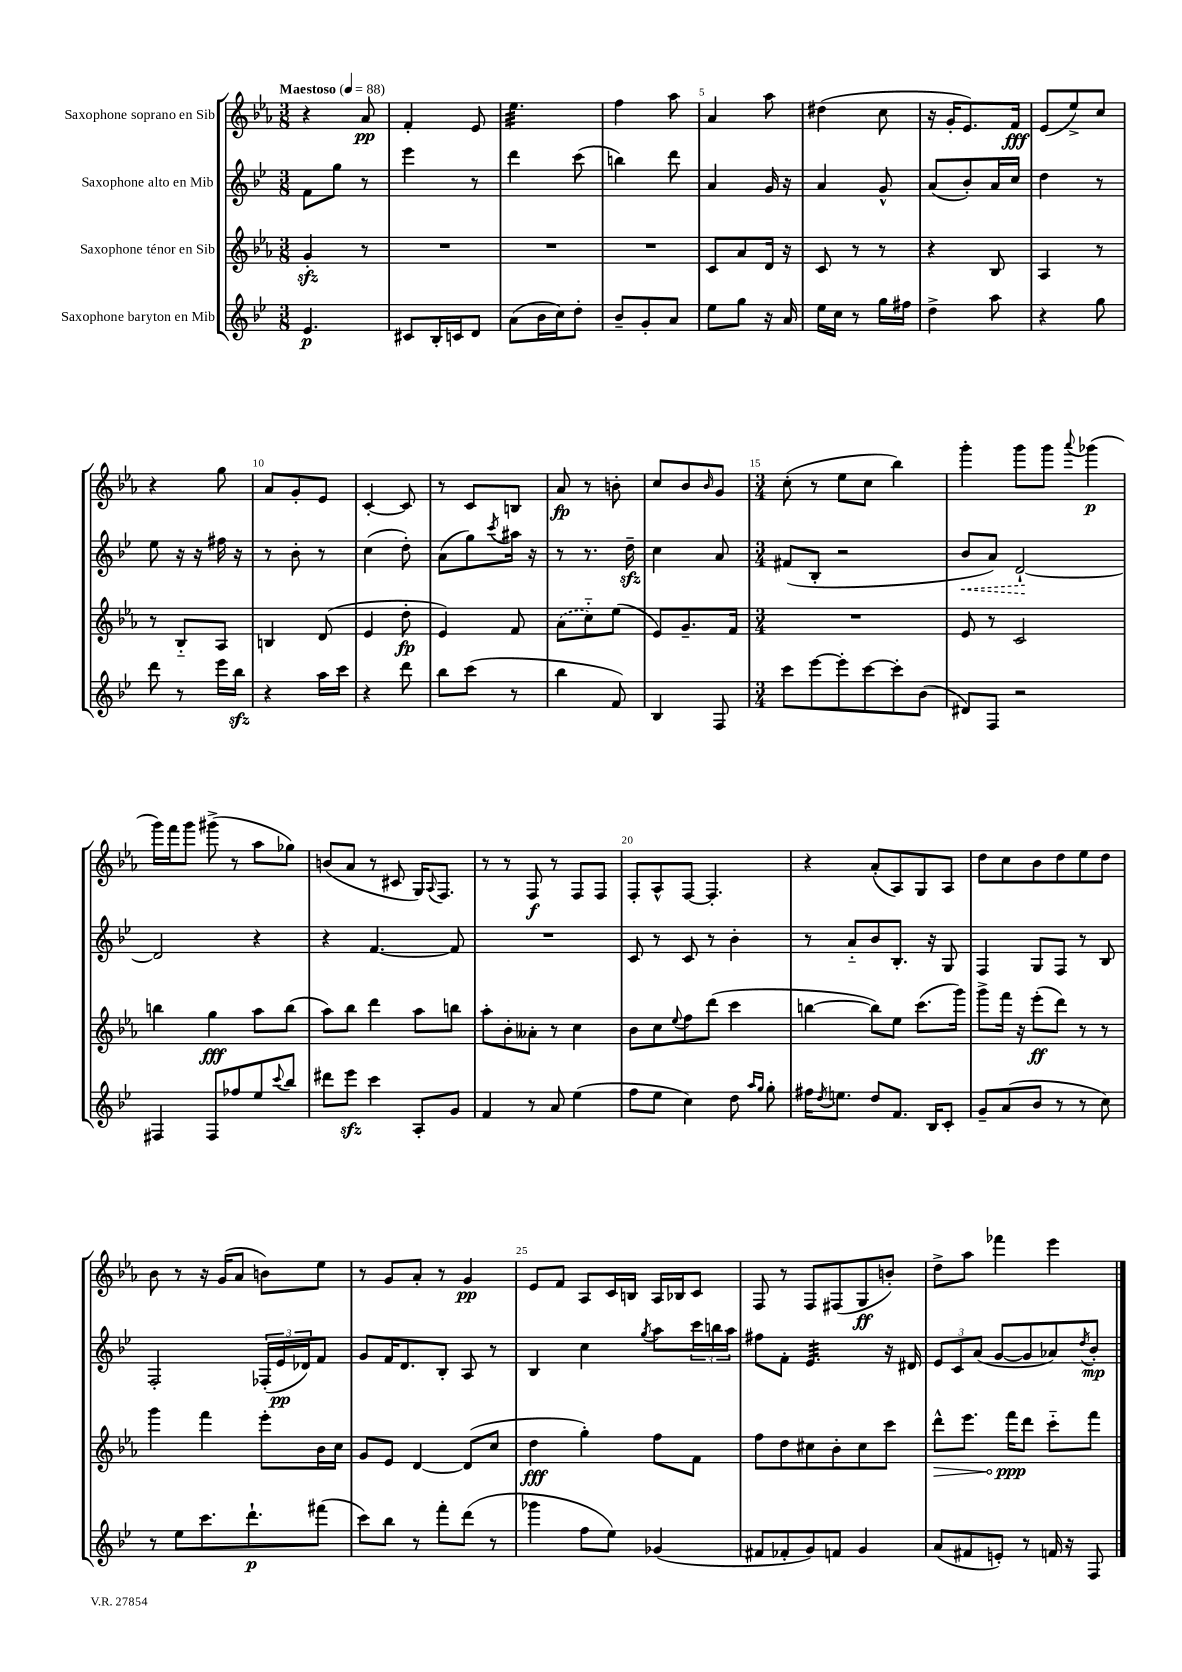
<<
\new StaffGroup <<
\new Staff = "s0" \with { instrumentName = "Saxophone soprano en Sib" } {
    \clef treble \key ees \major \numericTimeSignature \time 3/8 \tempo "Maestoso" 4 = 88
    r4 aes'8\pp |
    f'4-. ees'8 |
    ees''4.:32 |
    f''4 aes''8 |
    aes'4 aes''8 |
    dis''4( c''8 |
    r16 g'16-. ees'8.) f'16\fff |
    ees'8( ees''8->) c''8 |
    r4 g''8 |
    aes'8 g'8-. ees'8 |
    c'4~-. c'8 |
    r8 c'8 b8 |
    aes'8\fp r8 b'8-. |
    c''8 bes'8 \grace { bes'16 } g'8 |
    \numericTimeSignature \time 3/4 c''8-.( r8 ees''8 c''8 bes''4) |
    g'''4-. g'''8 g'''8 \appoggiatura { aes'''8 } ges'''4\p( |
    g'''16) f'''16 g'''8 gis'''8->( r8 aes''8 ges''8) |
    b'8( aes'8 r8 cis'8 g16) \appoggiatura { aes8 } f8. |
    r8 r8 f8\f r8 f8 f8 |
    f8-. aes8-^ f8~ f4.-. |
    r4 aes'8-.( aes8) g8 aes8 |
    d''8 c''8 bes'8 d''8 ees''8 d''8 |
    bes'8 r8 r16 g'16( aes'8 b'8) ees''8 |
    r8 g'8 aes'8-. r8 g'4\pp |
    ees'8 f'8 aes8 c'16 b16 aes16 bes16 c'8 |
    f8 r8 f8 fis8( g8\ff b'8-.) |
    d''8-> aes''8 fes'''4 ees'''4 \bar "|." |
}
\new Staff = "s1" \with { instrumentName = "Saxophone alto en Mib" } {
    \clef treble \key bes \major \numericTimeSignature \time 3/8
    f'8 g''8 r8 |
    ees'''4 r8 |
    d'''4 c'''8( |
    b''4) d'''8 |
    a'4 g'16 r16 |
    a'4 g'8-^ |
    a'8( bes'8-.) a'16 c''16 |
    d''4 r8 |
    ees''8 r16 r16 fis''16 r16 |
    r8 bes'8-. r8 |
    c''4( d''8-.) |
    a'8( g''8) \acciaccatura { c'''8 } ais''16 r16 |
    r8 r8. d''16--\sfz |
    c''4 a'8 |
    \numericTimeSignature \time 3/4 fis'8( bes8-. r2 |
    \once \override Hairpin.style = #'dashed-line bes'8\< a'8) d'2~-!\! |
    d'2 r4 |
    r4 f'4.~ f'8 |
    R2. |
    c'8 r8 c'8 r8 bes'4-. |
    r8 a'8-_ bes'8 bes8.-. r16 g8 |
    f4 g8 f8 r8 bes8 |
    f2-. \tuplet 3/2 { fes16-.( ees'16\pp des'16) } f'8 |
    g'8 f'16 d'8. bes8-. a8 r8 |
    bes4 c''4 \acciaccatura { g''8 } a''8 \tuplet 3/2 { c'''16 b''16 a''16 } |
    fis''8 f'8-. ees'4.:32 r16 dis'16 |
    \tuplet 3/2 { ees'8 c'8 a'8( } g'8~ g'8 aes'8) \acciaccatura { d''8 } bes'8-.\mp \bar "|." |
}
\new Staff = "s2" \with { instrumentName = "Saxophone ténor en Sib" } {
    \clef treble \key ees \major \numericTimeSignature \time 3/8
    g'4-.\sfz r8 |
    R4. |
    R4. |
    R4. |
    c'8 aes'8 d'16 r16 |
    c'8 r8 r8 |
    r4 bes8 |
    aes4 r8 |
    r8 bes8-_ aes8 |
    b4 d'8( |
    ees'4 d''8-.\fp |
    ees'4) f'8 |
    \once \slurDashed aes'8( c''8-_) ees''8( |
    ees'8) g'8.-- f'16 |
    \numericTimeSignature \time 3/4 R2. |
    ees'8 r8 c'2 |
    b''4 g''4\fff aes''8 b''8( |
    aes''8) bes''8 d'''4 aes''8 b''8 |
    aes''8-. bes'8-. aeses'8-. r8 c''4 |
    bes'8 c''8 \appoggiatura { ees''8 } f''8 d'''8( c'''4 |
    b''4~ b''8) ees''8 c'''8.( g'''16) |
    g'''8-> f'''16 r16 ees'''8-.\ff( d'''8) r8 r8 |
    g'''4 f'''4 ees'''8-. bes'16 c''16 |
    g'8 ees'8 d'4~ d'8( c''8 |
    d''4\fff g''4-.) f''8 f'8 |
    f''8 d''8 cis''8 bes'8-. cis''8 c'''8 |
    \once \override Hairpin.circled-tip = ##t d'''8-^\> ees'''8. f'''16\ppp\! d'''8 c'''8-_ f'''8 \bar "|." |
}
\new Staff = "s3" \with { instrumentName = "Saxophone baryton en Mib" } {
    \clef treble \key bes \major \numericTimeSignature \time 3/8
    ees'4.\p |
    cis'8 bes16-. c'16 d'8 |
    a'8( bes'16 c''16) d''8-. |
    bes'8-- g'8-. a'8 |
    ees''8 g''8 r16 a'16 |
    ees''16 c''16 r8 g''16 fis''16 |
    d''4-> a''8 |
    r4 g''8 |
    d'''8 r8 ees'''16 bes''16\sfz |
    r4 a''16 c'''16 |
    r4 d'''8 |
    bes''8 c'''8( r8 |
    bes''4 f'8) |
    bes4 f8 |
    \numericTimeSignature \time 3/4 c'''8 ees'''8~ ees'''8-. c'''8~ c'''8-. bes'8( |
    dis'8) f8 r2 |
    fis4 fis8 fes''8 ees''8 \appoggiatura { c'''8 } bes''8 |
    dis'''8 ees'''8\sfz c'''4 a8-. g'8 |
    f'4 r8 a'8 ees''4( |
    f''8 ees''8 c''4) d''8 \grace { a''16 g''16 } g''8-. |
    fis''16 \acciaccatura { d''8 } e''8. d''8 f'8. bes16 c'8-. |
    g'8-- a'8( bes'8 r8 r8 c''8) |
    r8 ees''8 c'''8. d'''8.-!\p fis'''8( |
    c'''8) bes''8 r8 f'''8-. d'''8( r8 |
    ges'''4 f''8 ees''8) ges'4( |
    fis'8 fes'8-. g'8) f'8 g'4 |
    a'8( fis'8 e'8-.) r8 f'16 r16 f8 \bar "|." |
}
>>
>>
\layout { \context { \Score \override BarNumber.break-visibility = ##(#f #t #t) barNumberVisibility = #(every-nth-bar-number-visible 5) } }
